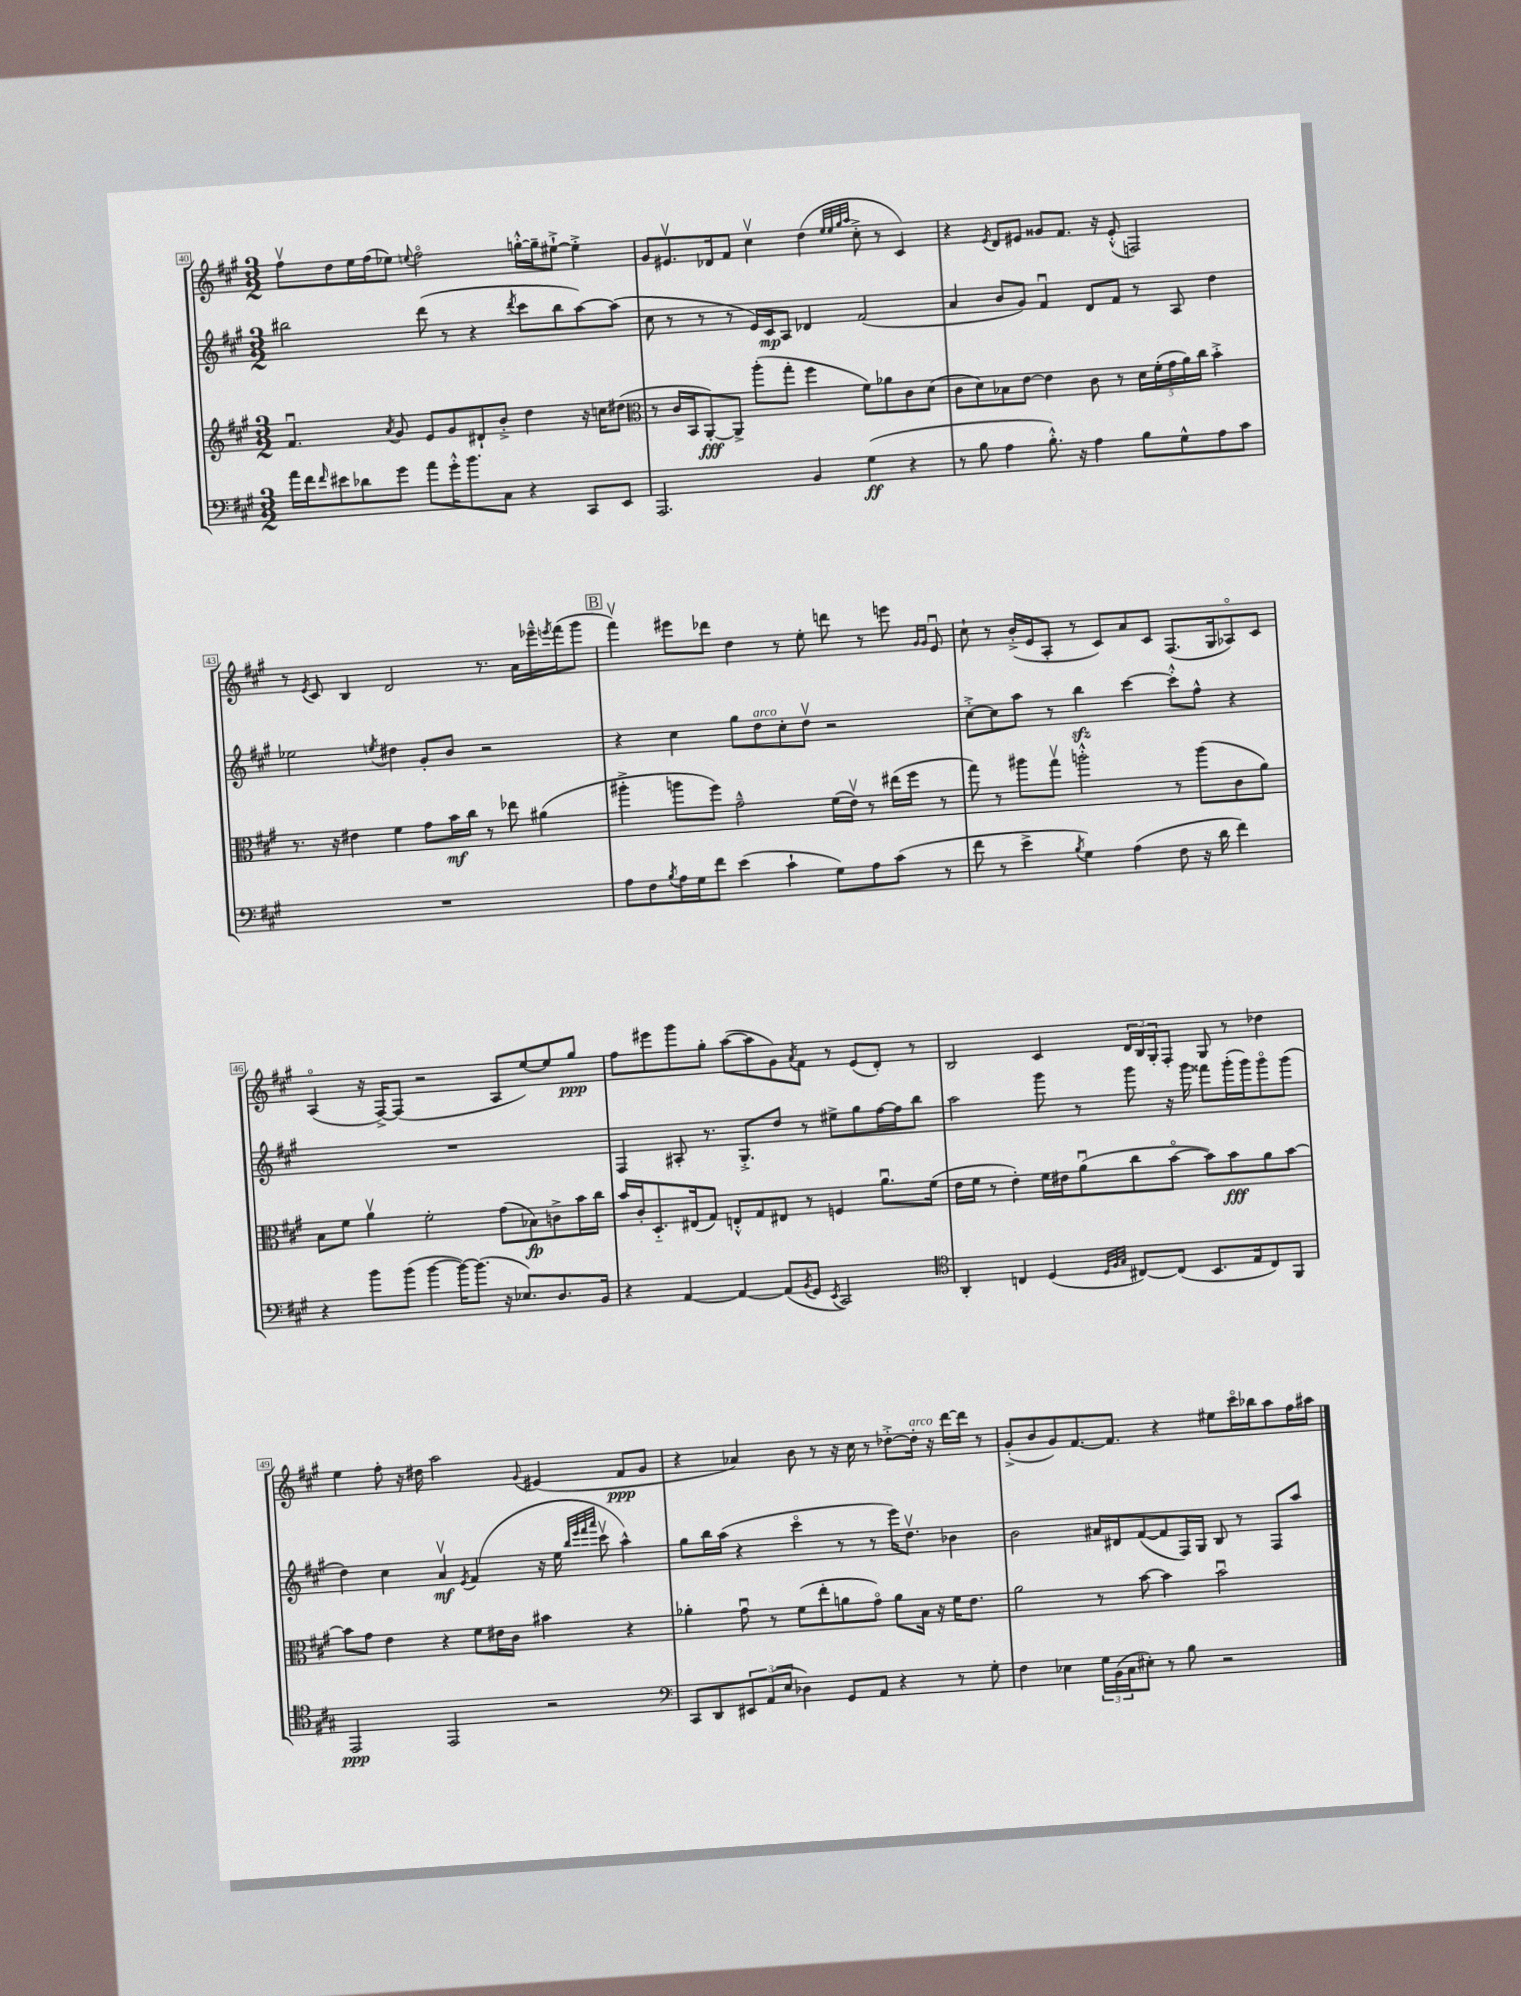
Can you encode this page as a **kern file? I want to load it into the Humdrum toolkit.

**kern	**kern	**kern	**kern
*staff4	*staff3	*staff2	*staff1
*clefF4	*clefG2	*clefG2	*clefG2
*k[f#c#g#]	*k[f#c#g#]	*k[f#c#g#]	*k[f#c#g#]
*M3/2	*M3/2	*M3/2	*M3/2
16a\LL	4.f#u/	2bb#\	8ff#v\L
16f#\J	.	.	.
16qqf#/	.	.	.
8e#\	.	.	8dd\
8d-\	.	.	16ee\L
.	.	.	(16ff#\J
.	8qa/	.	.
8g#\J	8g#/	.	8ee-\J)
.	.	.	8qqee/
8a\L	8e/L	(8ddd\	2ff#o\
16g#'^^\K	8g#/	8r	.
8.b\	.	.	.
.	8d#`/	4r	.
8C#\J	8b'^/J	.	.
.	.	8qddd/	.
4r	4dd\	8ccc#\L	[16gg'^^\LL
.	.	.	16gg~\]J
.	.	8bb#\	[8ee#`^\J
8CC#/L	16r	[8aa\)	4ee#'^\]
.	16cc\LK	.	.
8EE/J	(8dd#\J	(8aa\]J	.
=	=	=	=
*	*clefC3	*	*
2.AAA/	8r	8cc#\	8g#/L
.	16c#/LL	8r	8.e#v/
.	16BB/J	.	.
.	[8AA'/)	8r	.
.	.	.	16d-/k
.	8AA^/]J	8r	8f#/J
.	(8aa'\L	16e/LL)	4cc#v\
.	.	16c#/J	.
.	8gg#'\J	8A/J	.
4BB/	4ff#\	4d-/	(4dd\
.	.	.	32qqee/LLL
.	.	.	32qqee/
.	.	.	32qqgg#/
.	.	.	32qqaa/JJJ
(4G#\	8f#\L)	(2f#/	8cc#'^\
.	8a-\	.	8r
4r	8c#\	.	4c#/)
.	(8d\J	.	.
=	=	=	=
8r	8c#\L	4a/	4r
8B\	8d\)	.	.
.	.	.	8qe/
4A\	8B-\	8b/L	8d/L
.	[8e\J	8g#/J)	8e#/J
8.B'^^\)	4e\]	4f#u/	8g##/L
.	.	.	8.f#/J
16r	.	.	.
4A\	8c#\	8d/L	.
.	.	.	16r
.	8r	8f#/J	(8e#'^^/
8B\L	20d\LL	8r	2F/)
.	(20f#'\	.	.
.	20g#\	.	.
8G#^^\	.	8A/	.
.	20a\)	.	.
.	20cc#\JJ	.	.
8A\	4b'^\	4dd\	.
8c#\J	.	.	.
=	=	=	=
1.r	8.r	2ee-\	8r
.	.	.	8qe/
.	.	.	8c#/
.	16r	.	.
.	4e#\	.	4B/
.	.	8qee/	.
.	4f#\	4dd#\	2d/
.	8g#\L	8g#'/L	.
.	16b\L	8b/J	.
.	16cc#\JJ	.	.
.	8r	2r	8.r
.	8ee-\	.	.
.	.	.	16a\LL
.	(4a#\	.	16eee-~^^\
.	.	.	8qeee/
.	.	.	(16fff#\J
.	.	.	8ggg#\J
=	=	=	=
8A\L	4aa#'^\	4r	4fff#v\)
8F#\	.	.	.
8qB/	.	.	.
16A\L	8aa\L	4cc#\	8eee#\L
16G#\J	.	.	.
8f#\J	8ff#\J)	.	8ddd-\J
(4e\	2g#~^^\	8gg#\L	4dd\
.	.	8dd\	.
4c#`\	.	8cc#'\	8r
.	.	8ddv\J	8ee'\
8G#\L)	(16f#\LL	2r	8ddd\
.	16ev\JJ)	.	.
8A\	8r	.	8r
(8c#\J	(16ee#\LL	.	8eee\
.	16ff#\JJ	.	.
.	.	.	16qqg#/LL
.	.	.	16qqg#/JJ
8r	8r	.	8eu/
=	=	=	=
8f#\	8gg#\)	[8cc#'^\L	8cc#`\
8r	8r	8cc#\]	8r
4e^\	8aa#\L	8aa\J	(16b'^/LL
.	.	.	16e/J
.	8gg#v\J	8r	8A'/J
8qB/	.	.	.
4G#\)	2aa'^^\	4bb\	8r
.	.	.	8c#/L)
(4A\	.	[4ccc#\	8a/
.	.	.	8c#/J
8F#\	8r	8ccc#'^^\]L	(8.F#/L
16r	(8aa\L	8ff#^^\J	.
16d\	.	.	16G#/k
4f#\)	8c#\	4r	8A-o/)
.	8a\J)	.	8c#/J
=	=	=	=
4r	8B\L	1.r	(4Ao/
.	8f#\J	.	.
8b\L	4av\	.	16r
.	.	.	[16F#^/LK)
(8b\J	.	.	(8F#/]J
[4b\	2f#'\	.	2r
16b\_LK)	.	.	.
(8.b\]J	.	.	.
16r	(8g#\L	.	8A/L
8.E-/L)	.	.	.
.	8B-\)	.	[8ee/)
8.D/	8c^\	.	8ee/]
.	16b\L	.	8gg#/J
16BB/Jk	16cc#\JJ	.	.
=	=	=	=
4r	16b/LL	4F#/	8ff#\L
.	16c#'/J	.	.
.	8.D'~/	.	8eee#\
[4AA/	.	8A#'/	8ggg#\
.	(16E#/k	.	.
.	8G#/J)	8.r	8gg#'\J
4AA/_	8E'^^/L	.	([8aa\L
.	.	8.G#'^/L	.
.	8G#/	.	8aa\]
(8AA/]L	8E#/J	8dd/J	8g#\)
8qBB/	.	.	8qa/
8GG#/J	8r	8r	8f#\J
8qEE/	.	.	.
2CC#/)	4F/	8ee#^\L	8r
.	.	8gg#\	(8e/L
.	8.au\L	[16ff#\L	8d'/J)
.	.	16ff#\]J	.
.	.	8bb\J	8r
.	(16f#\Jk	.	.
=	=	=	=
*clefC4	*	*	*
4AA'/	16e\LL	2aa\	2B/
.	16f#\JJ	.	.
.	8r	.	.
4C/	4e'\)	.	.
(4D/	16f#\LL	8ggg#\	4c#/
.	16e#\J	.	.
.	(8au\	8r	.
32qqD/LLL	.	.	.
32qqF#/	.	.	.
32qqG#/JJJ	.	.	.
[8C#/L)	8cc#\	8ggg#\	24d/LL
.	.	.	24B/
.	.	.	24G#'/J
(8C#/]J	[8bo\J	16r	8F#'/J
.	.	16ggg#\	.
8.BB/L	8b\]L)	8fff##\L	8G#/
.	8b\	(16ggg#'\L	8r
16E/k	.	16ggg#\J)	.
8C#/)	8a\	8ggg#o\	4dd-\
8FF#/J	[8b\J	(8ggg#\J	.
=	=	=	=
2EE/	8b\]L	4dd\)	4ee\
.	8g#\J	.	.
.	4e\	4cc#\	8ff#'\
.	.	.	16r
.	.	.	16dd#\
2EE/	4r	4av/	2aa\
.	.	8qe/	.
.	8f#\L	(4f#/	.
.	16e#\L	.	.
.	16c#\JJ	.	.
.	.	.	8qqg#/
2r	4b#\	16r	(4e#/
.	.	16ee\	.
.	.	32qqbb/LLL	.
.	.	32qqeee/	.
.	.	32qqfff#/	.
.	.	32qqaaa/JJJ	.
.	.	8ccc#v\	.
.	4r	4aa^^\)	8f#/L
.	.	.	8g#/J
=	=	=	=
*clefF4	*	*	*
8CC#/L	4a-'\	8gg#\L	4r
8DD/	.	16bb\L	.
.	.	(16aa\JJ	.
12EE#/	8g#u\	4r	4a-/)
(12AA/	.	.	.
.	8r	.	.
12E/J	.	.	.
4D-\)	(8f#\L	4ccc#o\	8b\
.	8ee'\	.	8r
8GG#/L	8a\	8r	16r
.	.	.	16cc#\
8AA/J	8g#o\J)	8r	8r
4r	8a\L	16eee\LK)	[8dd-'^\L
.	.	8.ddv\J	.
.	16B\Jk	.	16dd-'\]Jk
.	16r	.	16r
8r	16f#\LK	4b-\	[16ddd\LL
.	8.e\J	.	16ddd\]JJ
8G#'\	.	.	8r
=	=	=	=
4F#\	2a\	2b\	(8g#'^/L
.	.	.	8b/
4E-\	.	.	8g#/)
.	.	.	[8.f#/
24G#\LL	8r	16a#/LL	.
(24BB\	.	.	.
.	.	16d#/J	8.f#/]J
24C#\J	.	.	.
8E#'\J)	[8b\	([8f#/	.
8r	4b\]	8f#/]	4r
8B\	.	16F#/L)	.
.	.	16G#/JJ	.
2r	2bu\	8B/	8ee#\L
.	.	8r	16ccc#o\L
.	.	.	16bb-\J
.	.	8F#/L	8aa\
.	.	8aa/J	16ff#\L
.	.	.	16aa#\JJ
==	==	==	==
*-	*-	*-	*-
